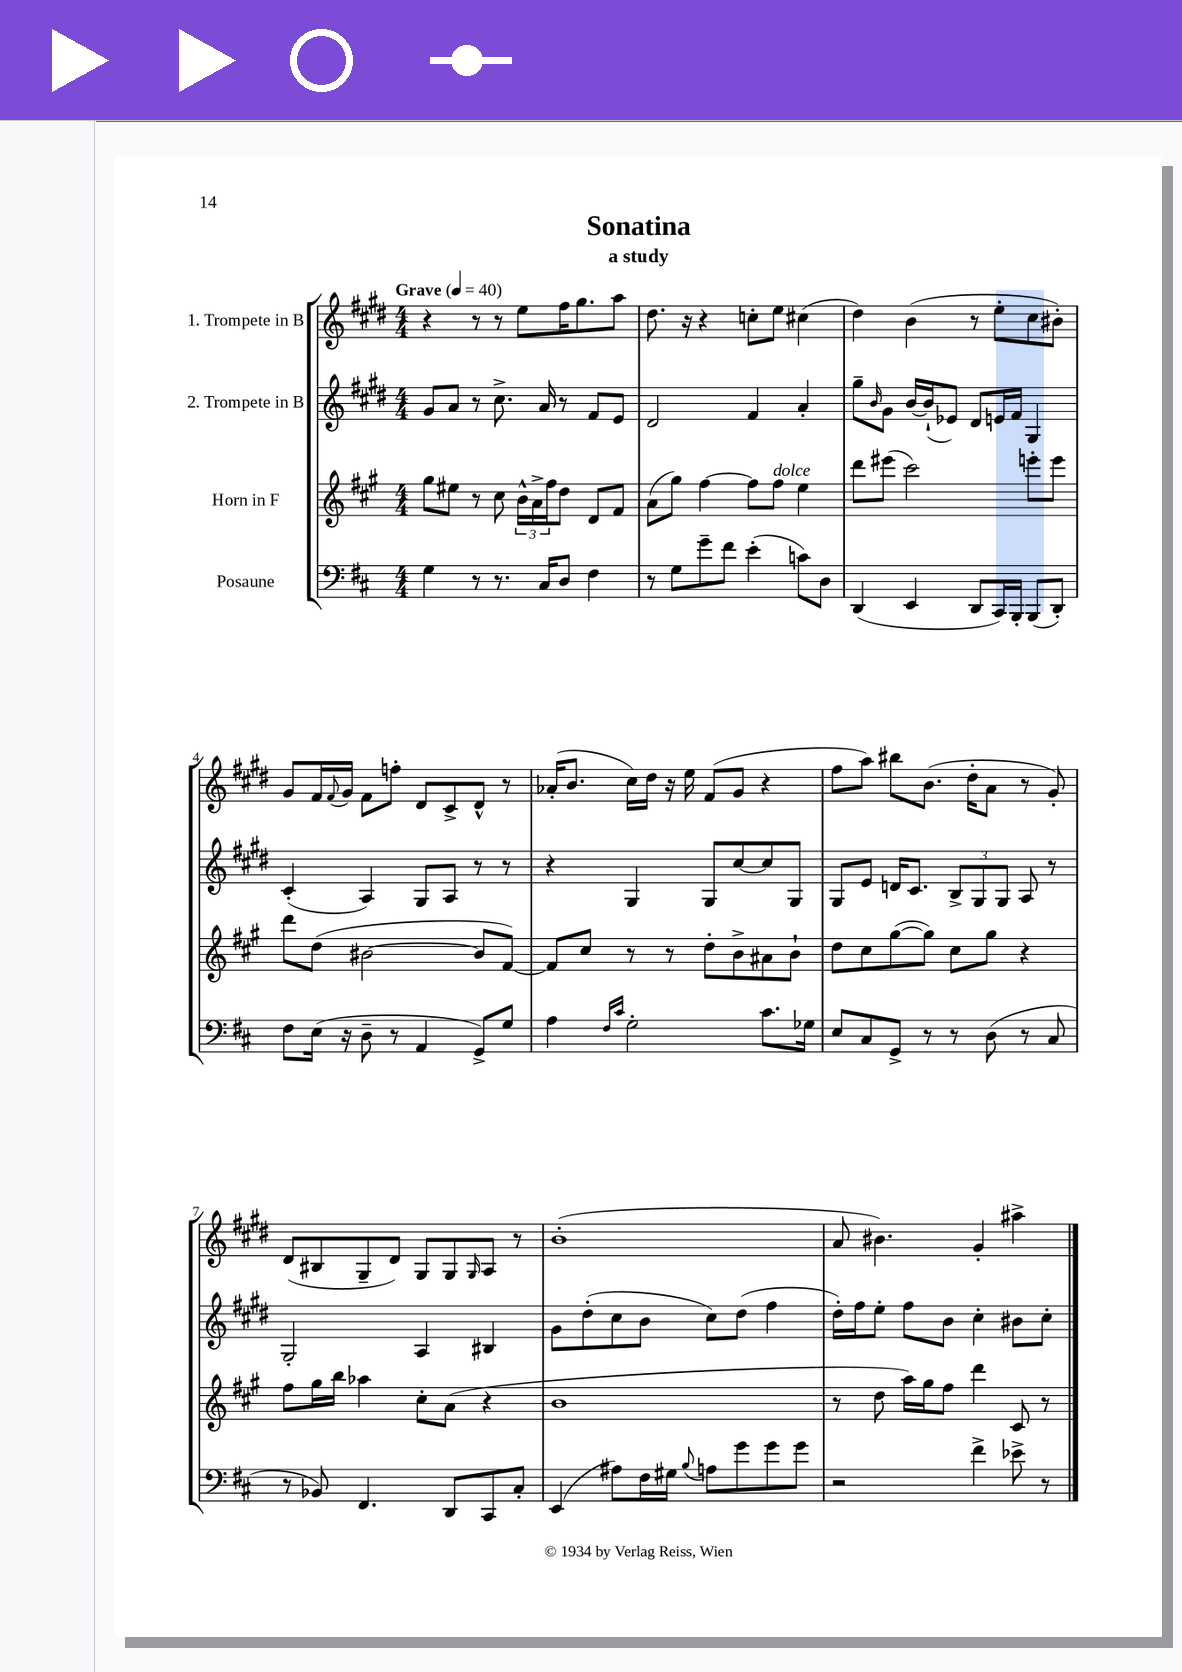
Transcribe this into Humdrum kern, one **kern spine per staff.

**kern	**kern	**kern	**kern
*staff4	*staff3	*staff2	*staff1
*clefF4	*clefG2	*clefG2	*clefG2
*k[f#c#]	*k[f#c#g#]	*k[f#c#g#d#]	*k[f#c#g#d#]
*M4/4	*M4/4	*M4/4	*M4/4
*MM40	*MM40	*MM40	*MM40
4G	8gg#	8g#	4r
.	8ee#	8a	.
8r	8r	8r	8r
8.r	8cc#	8.cc#^	8r
.	24b^^	.	8ee
.	24a^	.	.
16C#	.	16a	.
.	24ff#	.	.
8D	8dd	8r	16ff#
.	.	.	8.gg#
4F#	8d	8f#	.
.	8f#	8e	8aa
=	=	=	=
8r	(8a	2d#	8.dd#
8G	8gg#)	.	.
.	.	.	16r
8g~	[4ff#	.	4r
8f#	.	.	.
(4e'	8ff#]	4f#	8cc'
.	8ff#	.	8ee
8c)	4ee	4a'	(4cc#
8D	.	.	.
=	=	=	=
(4DD	8ddd	8gg#~	4dd#)
.	.	16qqb	.
.	(8eee#	8g#	.
4EE	2ccc#)	[16b	(4b
.	.	(16b`]	.
.	.	8e-)	.
8DD	.	8d#	8r
16CC#)	.	16e	8ee'
16BBB'	.	16f#	.
(8BBB	8eee'	4G#	8cc#
8DD')	8eee	.	8b#')
=	=	=	=
8F#	8ddd	(4c#'	8g#
(16E	(8dd	.	16f#
.	.	.	8qqf#
16r	.	.	16g#
8D~	[2b#	4A)	8f#
8r	.	.	8ff'
4AA	.	8G#	8d#
.	.	8A	8c#^
8GG^)	8b#]	8r	8d#^^
8G	[8f#)	8r	8r
=	=	=	=
4A	8f#]	4r	(16a-'
.	.	.	8.b
.	8cc#	.	.
16qqF#	.	.	.
16qqc#	.	.	.
2G'	8r	4G#	16cc#)
.	.	.	16dd#
.	8r	.	16r
.	.	.	16ee
.	8dd'	8G#	(8f#
.	8b^	[8cc#	8g#
8.c#	8a#	8cc#]	4r
.	8b`	8G#	.
16G-	.	.	.
=	=	=	=
8E	8dd	8G#	8ff#
8C#	8cc#	8e	8aa)
8GG^	([8gg#	16d	8bb#
.	.	8.c#	.
8r	8gg#])	.	(8.b
8r	8cc#	12B^	.
.	.	.	16dd#'
.	.	12G#	.
(8D	8gg#	.	8a
.	.	12G#	.
8r	4r	8A	8r
8C#	.	8r	8g#')
=	=	=	=
8r	8ff#	2G#'	(8d#
8BB-)	16gg#	.	8B#
.	16bb	.	.
4.FF#	4aa-	.	8G#~
.	.	.	8d#)
.	8cc#'	4A	8G#
8DD	(8a	.	8G#
.	.	.	16qqG#
8CC#	4r	4B#	8A
8C#'	.	.	8r
=	=	=	=
(4EE	1b	8g#	(1b'
.	.	(8dd#'	.
8A#)	.	8cc#	.
16F#	.	8b	.
16G#	.	.	.
8qqB	.	.	.
8A	.	8cc#)	.
8g	.	(8dd#	.
8g	.	4ff#	.
8g	.	.	.
=	=	=	=
2r	8r	16dd#')	8a
.	.	16ff#	.
.	8dd	8ee'	4.b#)
.	16aa)	8ff#	.
.	16gg#	.	.
.	8ff#	8b	.
4f#^	4ddd	4cc#'	4g#'
8e-^	8c#	8b#	4aa#^
8r	8r	8cc#'	.
==	==	==	==
*-	*-	*-	*-
